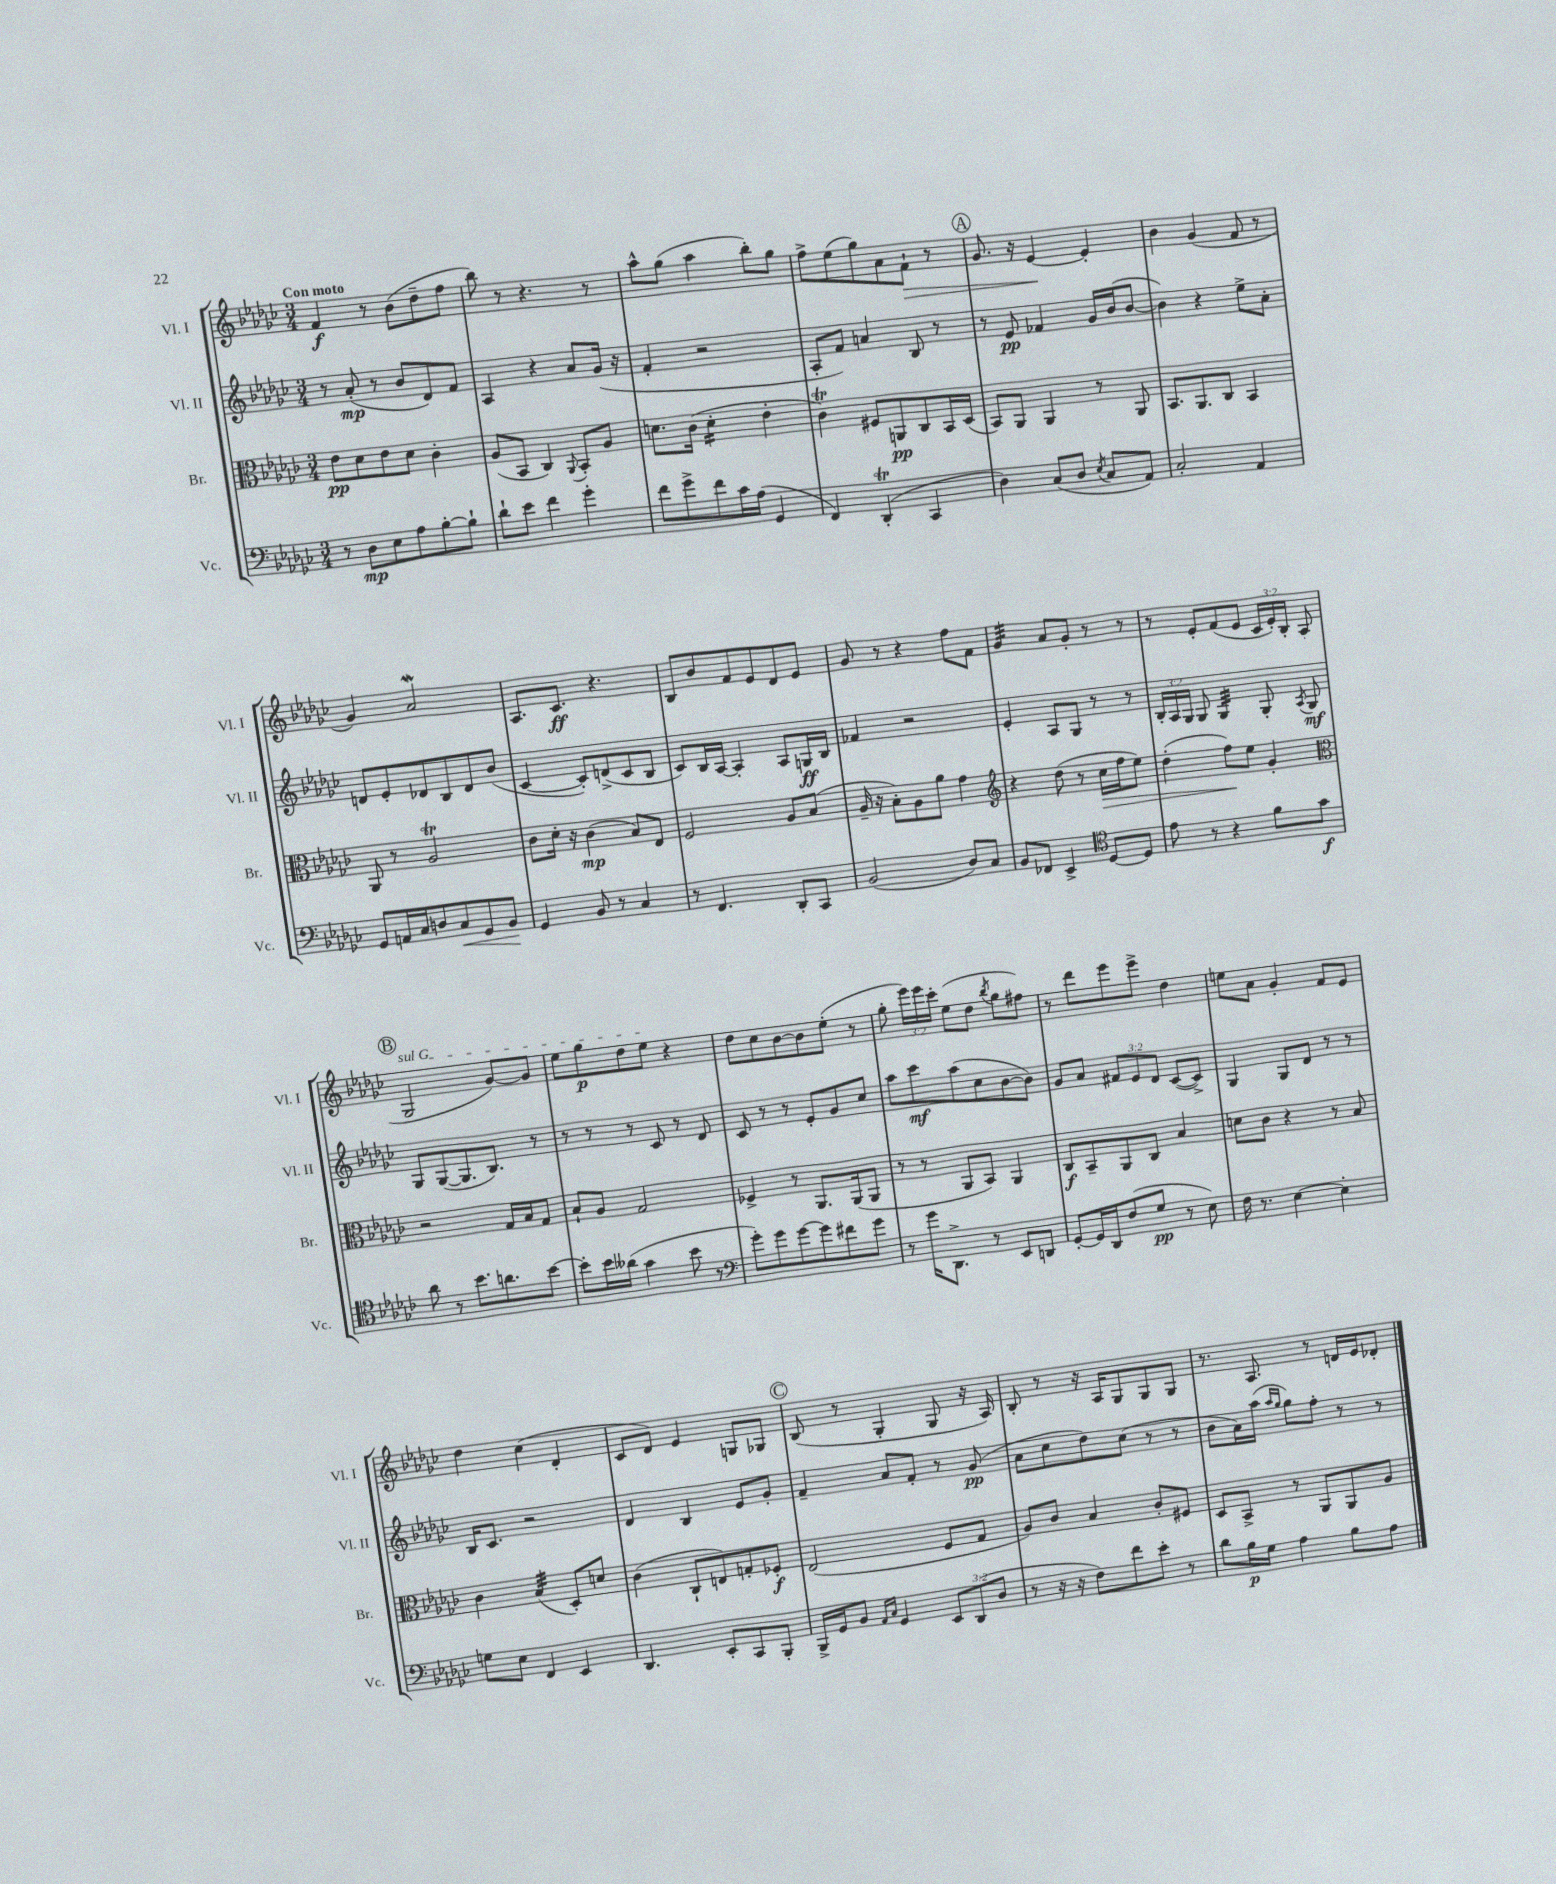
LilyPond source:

<<
\new StaffGroup <<
\new Staff = "s0" \with { instrumentName = "Vl. I" shortInstrumentName = "Vl. I" } {
    \clef treble \key ges \major \numericTimeSignature \time 3/4 \override Staff.TupletNumber.text = #tuplet-number::calc-fraction-text \tempo "Con moto"
    \autoBeamOff f'4\f r8 bes'8[( des''8-- f''8] |
    bes''8) r8 r4. r8 |
    aes''8[-^ ges''8]( aes''4 bes''8[-.) ges''8] |
    f''8[-> ees''8( ges''8) aes'8 f'8]-!\> r8 |
    \mark \markup { \circle "A" } ges'8. r16 ees'4~\! ees'4-. |
    bes'4 ges'4( f'8 r8 |
    ges'4) aes'2\mordent |
    aes8.[ ces'8.]\ff r4. |
    bes8[ bes'8 f'8 ees'8 des'8 ees'8] |
    ges'8 r8 r4 f''8[ f'8] |
    ges'4:32 aes'8[ ges'8]-. r8 r8 |
    r8 ees'8[-. f'8( ees'8] \tuplet 3/2 { ces'16[ ees'16-.) bes16]-. } aes8( |
    \mark \markup { \circle "B" } \once \override TextSpanner.bound-details.left.text = \markup { \italic "sul G" } ges2\startTextSpan ges'8[~) ges'8] |
    ees''8[ ges''8\p des''8 ees''8]\stopTextSpan r4 |
    des''8[ ces''8 bes'8~ bes'8 ees''8]-.( r8 |
    ges''8-. \tuplet 3/2 { ees'''16[) ees'''16 ces'''16]-. } ees''8[( des''8] \acciaccatura { bes''8 } ges''8[ fis''8]) |
    r8 des'''8[ ees'''8 ees'''8]-> des''4 |
    e''8[ aes'8] ges'4-. f'8[ ees'8] |
    des''4 ces''4( des'4-. |
    ces'8[ des'8]) ees'4 g8[ ges8] |
    \mark \markup { \circle "C" } bes8( r8 ges4-. ges8 r16 aes16) |
    bes8-. r8 r16 aes16[ ges8 ges8 ges8] |
    r8. aes8. r8 d'16[ ees'16 des'8]-. \bar "|." |
}
\new Staff = "s1" \with { instrumentName = "Vl. II" shortInstrumentName = "Vl. II" } {
    \clef treble \key ges \major \numericTimeSignature \time 3/4 \override Staff.TupletNumber.text = #tuplet-number::calc-fraction-text
    \autoBeamOff r8 aes'8-.\mp( r8 bes'8[ des'8) f'8] |
    aes4 r4 aes'8[ ges'16]( r16 |
    f'4-. r2 |
    aes8[-. f'8]) a'4 bes8 r8 |
    \mark \markup { \circle "A" } r8 ees'8\pp fes'4 ges'16[ bes'16( bes'8]~ |
    bes'4) r4 ees''8[-> aes'8]-. |
    d'8[ ees'8-. des'8 bes8 des'8 bes'8]( |
    ces'4~ ces'8[-.) d'8->( ces'8 bes8] |
    ces'8[) bes16 aes16]~ aes4-. aes8[ g16\ff bes16] |
    fes'4 r2 |
    ees'4-. aes8[ ges8] r8 r8 |
    \tuplet 3/2 { bes16[-. aes16 ges16] } ges8 ges4:32 ges8-. \acciaccatura { aes8 } ges8\mf |
    \mark \markup { \circle "B" } ges8[ ges8~( ges8. bes8.]) r8 |
    r8 r8 r8 ces'8 r8 des'8 |
    ces'8 r8 r8 ees'8[-. ges'8 ces''8] |
    aes''8[ ces'''8\mf aes''8( ces''8 bes'8~ bes'8]) |
    ges'8[ aes'8] \tuplet 3/2 { fis'8[ ees'8 des'8] } ces'8[~( ces'8]->) |
    ges4 ges8[ des'8] r8 r8 |
    bes16[ ces'8.] r2 |
    des'4 bes4 ees'8[ ges'8]-. |
    \mark \markup { \circle "C" } f'4-- aes'8[ f'8]-. r8 ges'8\pp( |
    aes'8[ ces''8 des''8) ces''8]( r8 r8 |
    bes'8[ aes'16) aes''16]( \grace { aes''16[ ges''16] } ges''8[) f''8]-. r8 r8 \bar "|." |
}
\new Staff = "s2" \with { instrumentName = "Br." shortInstrumentName = "Br." } {
    \clef alto \key ges \major \numericTimeSignature \time 3/4
    \autoBeamOff ees'8[\pp des'8 ees'8 des'8] ces'4-. |
    aes8[( bes,8] ces4) \appoggiatura { aes,8 } bes,8[-. aes8] |
    d'8.[ ces'16]( d'4:16-. ees'4-. |
    ces'4\trill) fis8[ a,8\pp ces8 bes,16 des16]( |
    \mark \markup { \circle "A" } bes,8[) aes,8] aes,4 r8 aes,8 |
    bes,8.[ aes,8. ces8] bes,4 |
    aes,8 r8 aes2\trill |
    ces'8[ des'16]-. r16 ces'4\mp( bes8[) ees8] |
    f2 aes8[ bes8]( |
    aes16-- r16 bes8[-.) aes8 aes'8] ges'4 |
    \clef treble r4 des''8( r8 ces''16[\> f''16 ees''8]) |
    des''4-.( f''8[\!) ees''8] ges'4-. |
    \mark \markup { \circle "B" } \clef alto r2 ges16[ bes16 ges8] |
    bes8[-! aes8] ges2 |
    fes4-> r8 aes,8.[ aes,16( aes,8] |
    r8 r8 aes,8[ bes,8]) aes,4 |
    ces8[\f bes,8-- aes,8 ces8] bes4 |
    d'8[ ces'8] r4 r8 bes8 |
    ces'4 bes4:32( des8[-.) d'8] |
    ces'4( ces8[-! e8) g8-. fes8]-.\f |
    \mark \markup { \circle "C" } ees2( f8[ ges8] |
    aes8[) ces'8] bes4 ces'8[-. fis8] |
    des8[ bes,8]-> r8 aes,8[ aes,8 aes8] \bar "|." |
}
\new Staff = "s3" \with { instrumentName = "Vc." shortInstrumentName = "Vc." } {
    \clef bass \key ges \major \numericTimeSignature \time 3/4 \override Staff.TupletNumber.text = #tuplet-number::calc-fraction-text
    \autoBeamOff r8 des8[\mp ees8 aes8 bes8~-. bes8]-! |
    des'8[-! ees'8] f'4 ges'4-. |
    f'8[ ges'8-> f'8 ces'16 aes16]( ges,4 |
    f,4) des,4-.\trill( ces,4 |
    \mark \markup { \circle "A" } des4) ces8[( des8] \acciaccatura { ees8 } ces8[ aes,8]) |
    ces2-. aes,4 |
    ges,8[ a,16 ces16 d8 ces8\< ges,8 bes,8]\! |
    ges,4 bes,8 r8 ces4 |
    r8 f,4. des,8[-. ces,8] |
    bes,2( des8[) ces8] |
    bes,8[ fes,8] ees,4-> \clef tenor des8[~ des8] |
    ees'8 r8 r4 f'8[ ges'8]\f |
    \mark \markup { \circle "B" } aes'8 r8 bes'8.[ a'8. bes'8]~ |
    bes'8[-. bes'16 aeses'16]( ges'4 bes'8 r8 |
    \clef bass ges'8[-.) ges'8 ges'8~ ges'8 fis'8 ges'8] |
    r8 ges'16[ des,8.]-> r8 ees,8[ d,8] |
    ges,8[~-. ges,16 des,16 f8( ges8]\pp r8 ees8) |
    f16 r8. ees4~ ees4-. |
    g8[ ees8] f,4 ees,4 |
    des,4. ees,8[-. ces,8 bes,,8]-. |
    \mark \markup { \circle "C" } bes,,16[-> ges,16 bes,8] \grace { aes,16[ ces16] } ges,4 \tuplet 3/2 { ees,8[ des,8( des8] } |
    r8 r16 r16 f8[) f'8 ees'8]-. r8 |
    des'8[ bes16\p ges16] aes4 bes8[ aes8] \bar "|." |
}
>>
>>
\layout { \context { \Score \remove "Bar_number_engraver" } }
